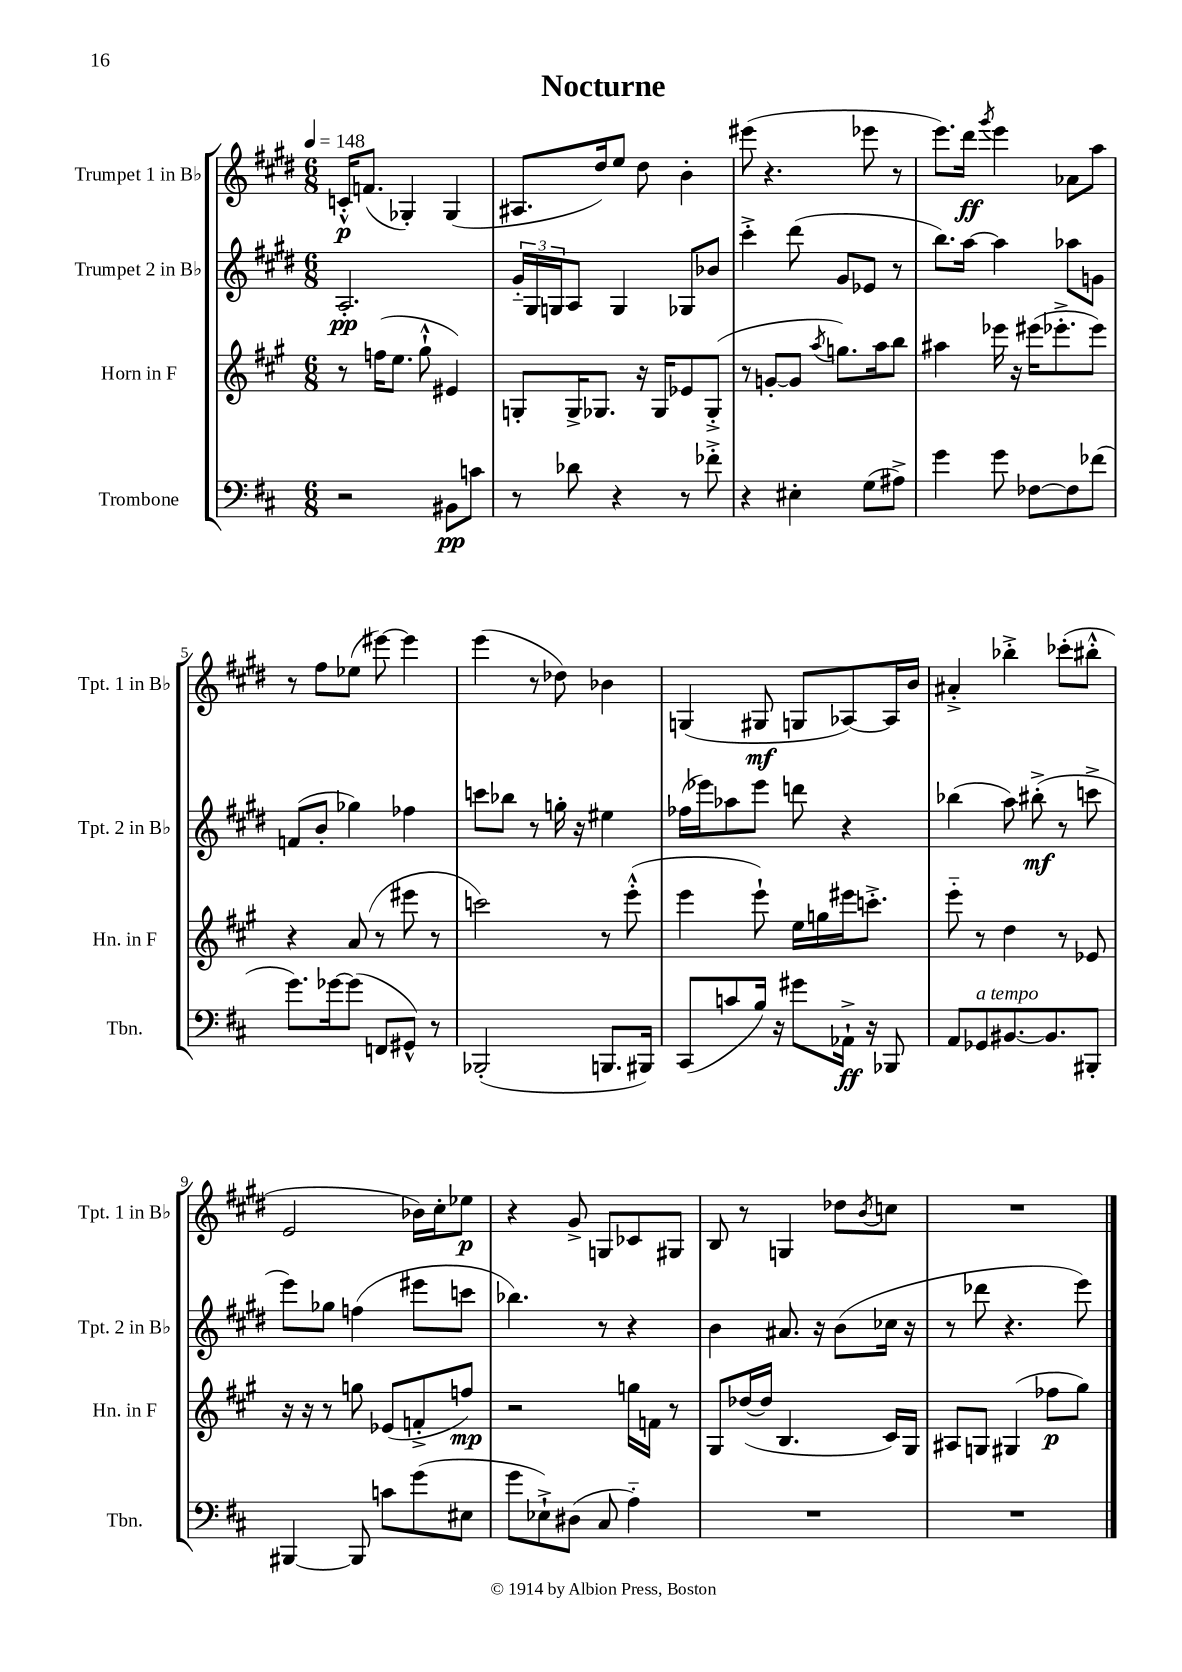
\header { title = "Nocturne" }
<<
\new StaffGroup <<
\new Staff = "s0" \with { instrumentName = "Trumpet 1 in Bb" shortInstrumentName = "Tpt. 1 in Bb" } {
    \clef treble \key e \major \numericTimeSignature \time 6/8 \tempo 4 = 148
    c'16-.-^\p f'8.( ges4-.) ges4( |
    ais8. dis''16) e''8 dis''8 b'4-. |
    eis'''8( r4. ees'''8 r8 |
    e'''8.) dis'''16\ff \acciaccatura { gis'''8 } e'''4 aes'8 a''8 |
    r8 fis''8 ees''8( eis'''8~) eis'''4 |
    e'''4( r8 des''8) bes'4 |
    g4( gis8\mf g8 aes8~) aes16 b'16 |
    ais'4-.-> bes''4-.-> ces'''8-.( bis''8-.-^ |
    e'2 bes'16) cis''16-. ees''8\p |
    r4 gis'8-> g8 ces'8 gis8 |
    b8 r8 g4 des''8 \acciaccatura { b'8 } c''8 |
    R2. \bar "|." |
}
\new Staff = "s1" \with { instrumentName = "Trumpet 2 in Bb" shortInstrumentName = "Tpt. 2 in Bb" } {
    \clef treble \key e \major \numericTimeSignature \time 6/8
    a2.-.\pp |
    \tuplet 3/2 { gis'16-_ gis16 g16 } a8 g4 ges8 bes'8 |
    cis'''4-.-> dis'''8( gis'8 ees'8 r8 |
    b''8.) a''16~ a''4 aes''8 g'8 |
    f'8( b'8-. ges''4) fes''4 |
    c'''8 bes''8 r8 g''16-. r16 eis''4 |
    fes''16( ees'''16) aes''8 ees'''8 d'''8 r4 |
    bes''4( a''8) bis''8-.->\mf( r8 c'''8-> |
    e'''8) ges''8 f''4( eis'''8 c'''8 |
    bes''4.) r8 r4 |
    b'4 ais'8. r16 b'8( ces''16 r16 |
    r8 des'''8 r4. e'''8) \bar "|." |
}
\new Staff = "s2" \with { instrumentName = "Horn in F" shortInstrumentName = "Hn. in F" } {
    \clef treble \key a \major \numericTimeSignature \time 6/8
    r8 f''16( e''8. gis''8-!-^ eis'4) |
    g8-. g16-> ges8. r16 ges16 ees'8 ges8-.->( |
    r8 g'8~-. g'8 \acciaccatura { a''8 } g''8.) a''16 b''8 |
    ais''4 ees'''16 r16 eis'''16( ees'''8.-.-> ees'''8) |
    r4 a'8( r8 eis'''8 r8 |
    c'''2) r8 e'''8-.-^( |
    e'''4 e'''8-!) e''16 g''16 eis'''16 c'''8.-.-> |
    e'''8-_ r8 d''4 r8 ees'8 |
    r16 r16 r8 g''8 ees'8( f'8-.-> f''8\mp) |
    r2 g''16 f'16 r8 |
    gis8 des''16~( des''16 b4. cis'16) gis16 |
    ais8 g8 gis4( fes''8\p gis''8) \bar "|." |
}
\new Staff = "s3" \with { instrumentName = "Trombone" shortInstrumentName = "Tbn." } {
    \clef bass \key d \major \numericTimeSignature \time 6/8
    r2 bis,8\pp c'8 |
    r8 des'8 r4 r8 fes'8-.-> |
    r4 eis4-. g8( ais8->) |
    g'4 g'8 fes8~ fes8 fes'8( |
    g'8.) ges'16~ ges'8( f,8 gis,8-^) r8 |
    bes,,2-.( b,,8. bis,,16) |
    cis,8( c'8 b16) r16 gis'8 aes,16-!->\ff r16 bes,,8 |
    a,8 ges,8^\markup { \italic "a tempo" } bis,8.~ bis,8. bis,,8-. |
    bis,,4~ bis,,8 c'8 g'8( eis8 |
    g'8 ees8-!->) dis8( cis8 a4-_) |
    R2. |
    R2. \bar "|." |
}
>>
>>
